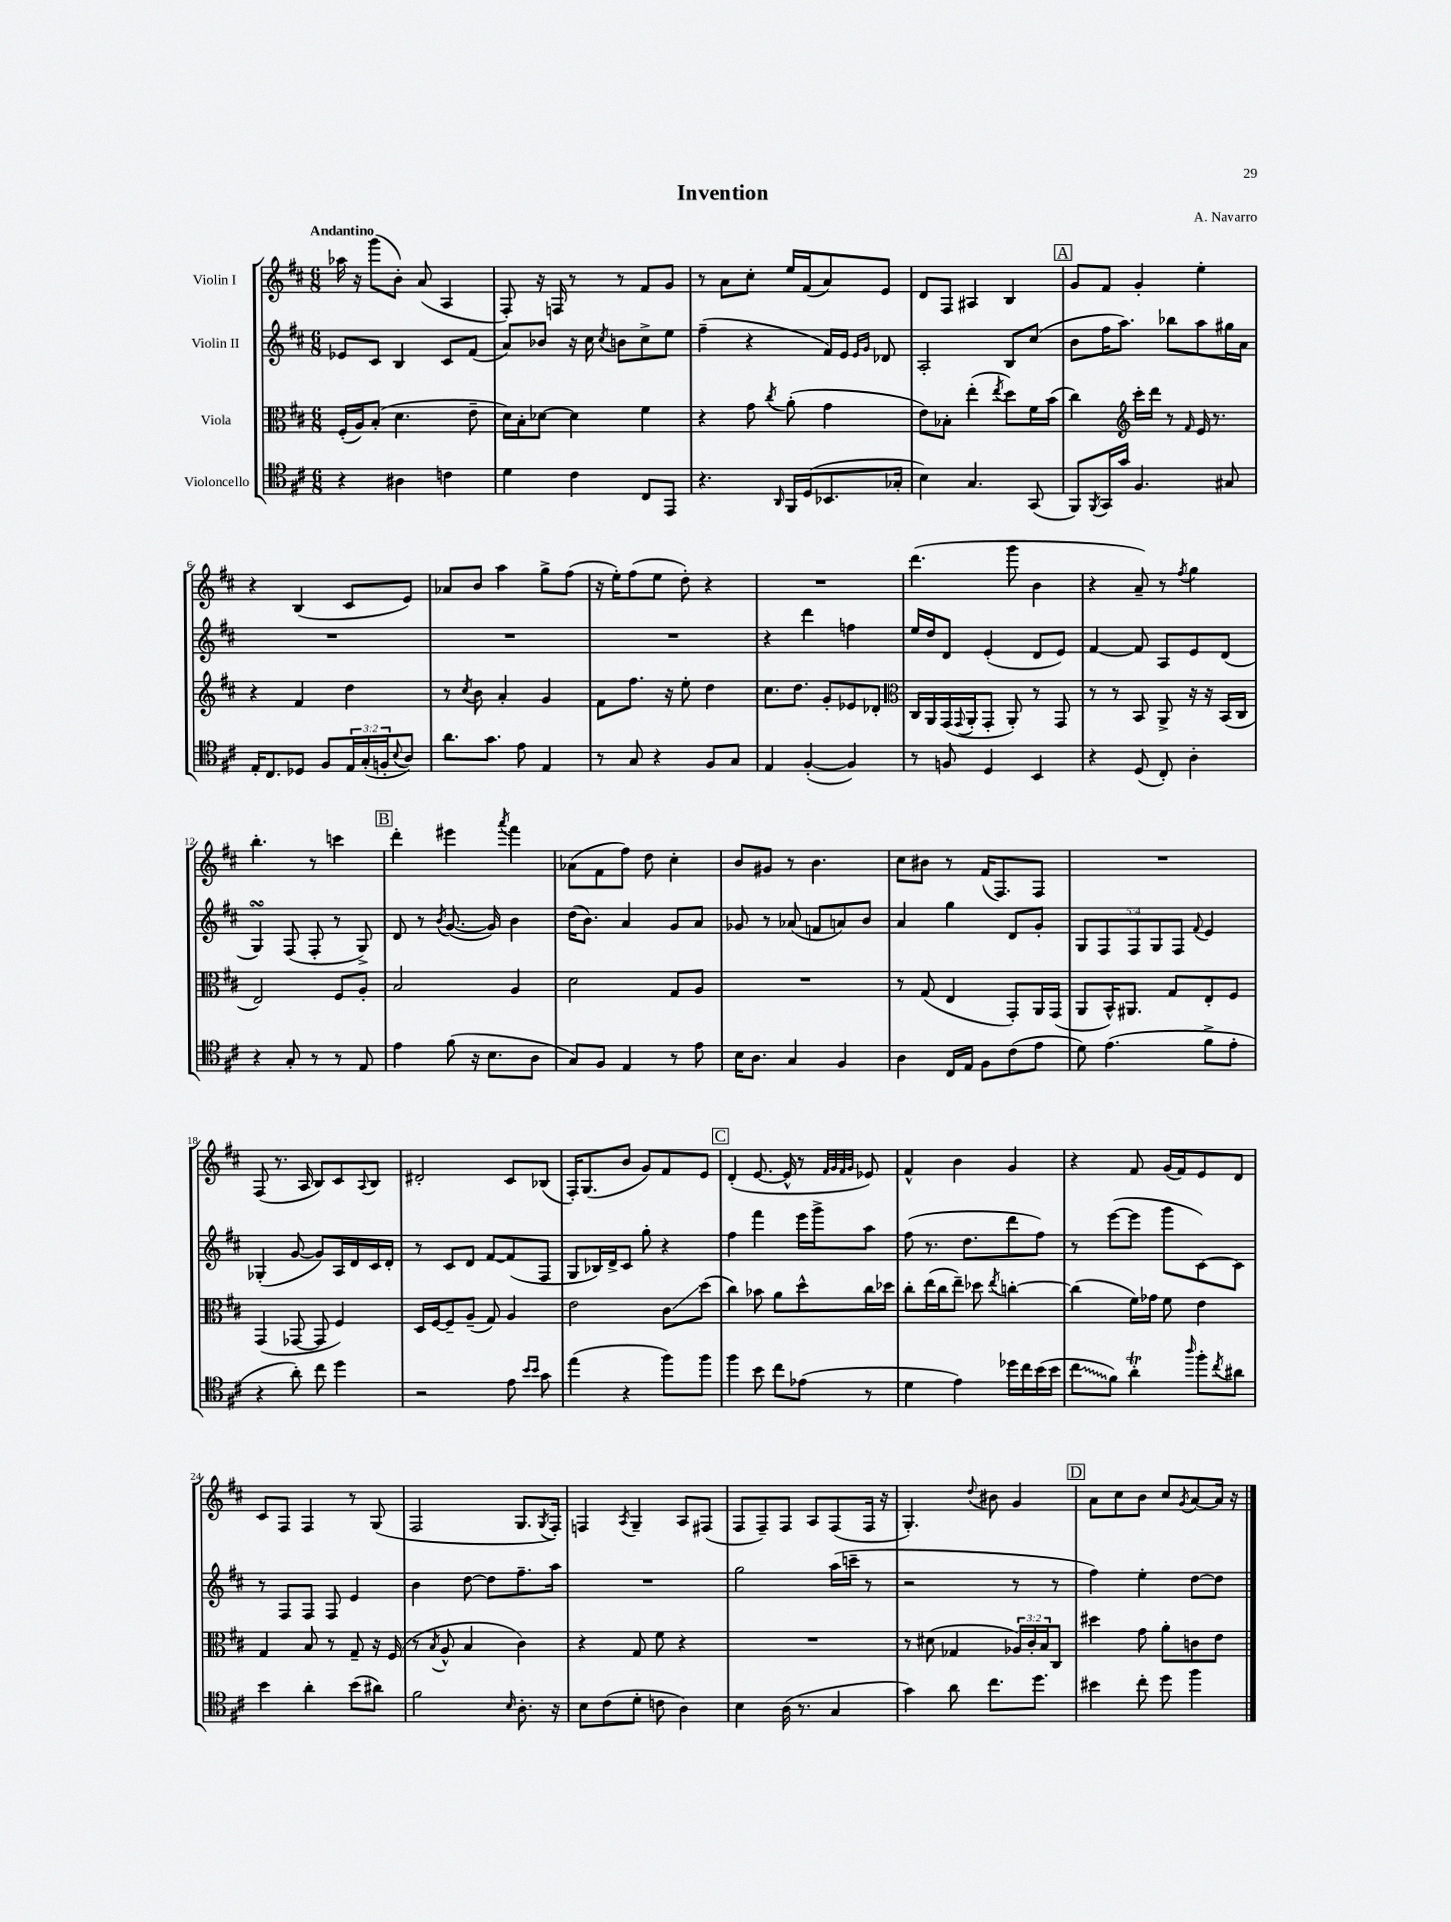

**kern	**kern	**kern	**kern
*staff4	*staff3	*staff2	*staff1
*clefC4	*clefC3	*clefG2	*clefG2
*k[f#c#]	*k[f#c#]	*k[f#c#]	*k[f#c#]
*M6/8	*M6/8	*M6/8	*M6/8
4r	(16F#'/LL	8e-/L	16aa-\
.	16A/J)	.	16r
.	(8B'/J	8c#/J	(8ggg\L
4A#\	4.d\	4B/	8b'\J)
.	.	.	(8a/
4c\	.	8c#/L	4A/
.	8e~\	(8f#/J	.
=	=	=	=
4d\	16d\LL)	8a/L)	8F#'/)
.	16B'\J	.	.
.	[8d-\J	8b-/J	16r
.	.	.	16F/
4c#\	4d-\]	16r	8r
.	.	16cc#\	.
.	.	8qcc#/	.
.	.	8b\L	8r
8C#/L	4f#\	8cc#^\	8f#/L
8EE/J	.	8ee\J	8g/J
=	=	=	=
4.r	4r	(4ff#~\	8r
.	.	.	8a\L
.	8g\	4r	8cc#'\J
16qqAA/	8qcc#/	.	.
16FF#/LL	(8a'\	.	16ee/LL
(16D/J	.	.	(16f#/J
8.BB-/	4g\	16f#/LL)	8a/)
.	.	16e/JJ	.
.	.	16qqe/LL	.
.	.	16qqg/JJ	.
.	.	8d-/	8e/J
16G-'/Jk	.	.	.
=	=	=	=
4B\)	8e\L)	2A'/	8d/L
.	8B-'\J	.	8F#/J
4.G/	(4ee'\	.	4A#/
.	8qee/	.	.
.	8dd\L)	8B/L	4B/
(8GG/	16f#\L	(8cc#/J	.
.	(16b\JJ	.	.
=	=	=	=
8FF#/L)	4cc#\)	8b\L	8g/L
8qFF#/	.	.	.
16GG/L	.	16ff#\K	8f#/J
16g/JJ	.	8.aa\J)	.
*	*clefG2	*	*
4.F#/	16ccc#'\LL	.	4g'/
.	16ddd\JJ	.	.
.	8r	8bb-\L	.
.	16qqf#/	.	.
.	16e/	8aa\	4ee'\
.	8.r	.	.
8G#/	.	16gg#\L	.
.	.	16a\JJ	.
=	=	=	=
16E'/LK	4r	2.r	4r
8.C#/	.	.	.
8D-/J	4f#/	.	(4B/
8F#/L	.	.	.
24E/L	4dd\	.	8c#/L
(24G'/	.	.	.
24F'/J	.	.	.
8qqB/	.	.	.
8A/J)	.	.	8e/J)
=	=	=	=
8.a\L	8r	2.r	8a-/L
.	8qcc#/	.	.
.	8b\	.	8b/J
8.g\J	.	.	.
.	4a'/	.	4aa\
8e\	.	.	.
4E/	4g/	.	8gg^\L
.	.	.	(8ff#\J
=	=	=	=
8r	8f#\L	2.r	16r
.	.	.	16ee'\LK)
8G/	8.ff#\J	.	(8ff#\
4r	.	.	8ee\J
.	16r	.	.
.	8ee'\	.	8dd'\)
8F#/L	4dd\	.	4r
8G/J	.	.	.
=	=	=	=
4E/	8.cc#\L	4r	2.r
.	8.dd\J	.	.
([4F#'/	.	4ddd\	.
.	8g'/L	.	.
4F#/])	8e-/	4ff\	.
.	8d-'/J	.	.
=	=	=	=
*	*clefC3	*	*
8r	16C#/LL	16ee/LL	(4.ddd\
.	16AA/	16dd/J	.
8F/	(16GG/	8d/J	.
.	8qqGG/	.	.
.	16AA'/J	.	.
4D/	8GG'/J	(4e'/	.
.	8AA'/)	.	8ggg\
4BB/	8r	8d/L	4b\
.	8GG/	8e/J)	.
=	=	=	=
4r	8r	[4f#/	4r
.	8r	.	.
(8D/	8BB/	8f#/]	8a~/)
8C#'/)	8AA^/	8A/L	8r
.	.	.	8qff#/
4A'\	16r	8e/	4gg\
.	16r	.	.
.	(16BB/LL	(8d/J	.
.	16C#/JJ	.	.
=	=	=	=
4r	2E/)	4G/)	4.bb'\
8G'/	.	(8F#/	.
8r	.	8F#'/	8r
8r	8F#/L	8r	4ccc\
8E/	8A'/J	8G^/)	.
=	=	=	=
4e\	2B/	8d/	4ddd'\
.	.	8r	.
.	.	8qb/	.
(8f#\	.	([8.g/	4eee#\
16r	.	.	.
8.B\L	.	16g/])	.
.	.	.	8qaaa/
.	4A/	4b\	4fff#\
8A\J	.	.	.
=	=	=	=
8G/L)	2d\	(16dd\LK	(8a-\L
.	.	8.b\J)	.
8F#/J	.	.	8f#\
4E/	.	4a/	8ff#\J)
.	.	.	8dd\
8r	8G/L	8g/L	4cc#'\
8e\	8A/J	8a/J	.
=	=	=	=
16B\LK	2.r	8g-/	8b/L
8.A\J	.	.	.
.	.	8r	8g#/J
4G/	.	(8a-/	8r
.	.	8f/L	4.b\
4F#/	.	8a/)	.
.	.	8b/J	.
=	=	=	=
4A\	8r	4a/	8cc#\L
.	(8G/	.	8b#\J
16C#/LL	4E/	4gg\	8r
16E/JJ	.	.	.
8F#\L	.	.	(16f#/LK
.	.	.	8.F#/)
(8c#\	8GG'/L)	8d/L	.
8e\J	16AA/L	8g'/J	8F#/J
.	(16GG/JJ	.	.
=	=	=	=
8d\)	8AA/L	10G/L	2.r
.	.	10F#/	.
(4.e\	16BB^^/K)	.	.
.	8.AA#/J	.	.
.	.	10F#/	.
.	.	10G/	.
.	8G/L	.	.
.	.	10F#/J	.
.	.	8qqf#/	.
8f#^\L	8E'/	4e/	.
8e'\J	8F#/J	.	.
=	=	=	=
4r	(4GG/	(4G-'/	(8F#/
.	.	.	8.r
8a'\)	[8GG-/	[8g/	.
.	.	.	16A/
8cc#\	8GG-/]	8g/]L)	8B/L)
4dd\	4F#/)	16A/L	8c#/
.	.	16d/	.
.	.	.	8qqA/
.	.	16c#/	8B/J
.	.	16d'/JJ	.
=	=	=	=
2r	16D/LL	8r	2d#'/
.	[16F#/J	.	.
.	8F#~/]	8c#/L	.
.	(8A~/J	8d/J	.
.	8G/)	[8f#/L	.
8e\	4A/	(8f#/]	8c#/L
16qqb/LL	.	.	.
16qqb/JJ	.	.	.
8g\	.	8F#/J	(8B-/J
=	=	=	=
(4ee\	2e\	8G/L	16F#'/LK)
.	.	.	(8.G/
.	.	16B-/L)	.
.	.	16d^/J	.
4r	.	8c#/J	8b/J
.	.	8gg'\	8g/L)
8ff#\L)	8c#\L	4r	8f#/
8ff#\J	(8dd\J	.	8e/J
=	=	=	=
4ff#\	4cc#\)	4ff#\	(4d'/
8b\	8b-\	4fff#\	[8.e/
8cc#\L	8a\L	.	.
.	.	.	16e^^/]
(8e-\J	8dd^^\	16eee\LL	8r
.	.	16ggg^\J	.
.	.	.	32qqf#/LLL
.	.	.	32qqg/
.	.	.	32qqf#/
.	.	.	32qqg/JJJ
8r	16cc#\L	8aa\J	8e-/)
.	16dd-\JJ	.	.
=	=	=	=
4d\	8cc#'\L	(8ff#\	4f#^^/
.	(16ee\L	8.r	.
.	16cc#\J	.	.
4e\)	8ee~\J)	.	4b\
.	.	8.dd\L	.
.	8dd-\	.	.
.	8qee/	.	.
16dd-\LL	[4cc'\	8ddd\	4g/
16cc#\	.	.	.
(16b\	.	8ff#\J)	.
16b\JJ	.	.	.
=	=	=	=
8cc#\L	(4cc\]	8r	4r
8f#\J)	.	([8eee\L	.
4a'\	16f#\LL)	8eee\]J	8f#/
.	16g-\JJ	.	.
.	8f#\	8ggg\L	(16g/LL
.	.	.	16f#/J)
16qqaa/	.	.	.
8ff#'\L	4e\	[8c#\)	8e/
8qcc#/	.	.	.
8a#\J	.	8c#\]J	8d/J
=	=	=	=
4b\	4G/	8r	8c#/L
.	.	8F#/L	8F#/J
4a'\	8B/	8F#/J	4F#/
.	8r	8F#/	.
(8b\L	8G~/	4e/	8r
8a#\J)	16r	.	(8G/
.	(16F#/	.	.
=	=	=	=
2f#\	8r	4b\	2F#/
.	8qB/	.	.
.	8A^^/	.	.
.	4B/	[8dd\	.
.	.	8dd\]L	.
16qqB/	.	.	.
8.A'\	4c#\)	8.ff#~\	8.G/L
.	.	.	8qG/
16r	.	16aa\Jk	16F#'/Jk)
=	=	=	=
8B\L	4r	2.r	4F/
(8c#\	.	.	.
.	.	.	8qA/
8d'\J	8G/	.	4G~/
8c\	8f#\	.	.
4A\)	4r	.	8A/L
.	.	.	(8F#/J
=	=	=	=
4B\	2.r	2gg\	8F#/L
.	.	.	8F#~/)
(16A\	.	.	8F#/J
8.r	.	.	.
.	.	.	8A/L
4G/	.	(16aa\LL	(8F#/
.	.	16ccc~\JJ	.
.	.	8r	16F#/Jk
.	.	.	16r
=	=	=	=
4g\)	8r	2r	4.G'/)
.	(8d#\	.	.
8a\	4G-/	.	.
.	.	.	8qqdd/
8.cc#\L	.	.	8b#\
.	24A-/LL)	8r	4g/
.	24c#'/	.	.
8.dd\J	.	.	.
.	24B/J	.	.
.	8C#/J	8r	.
=	=	=	=
4b#\	4dd#\	4ff#\)	8a\L
.	.	.	8cc#\
8cc#'\	8g\	4ee'\	8b\J
8dd\	8a'\L	.	8cc#/L
.	.	.	8qg/
4ff#\	8c\	[8dd\L	[8a/
.	8e\J	8dd\]J	16a/]Jk
.	.	.	16r
==	==	==	==
*-	*-	*-	*-
